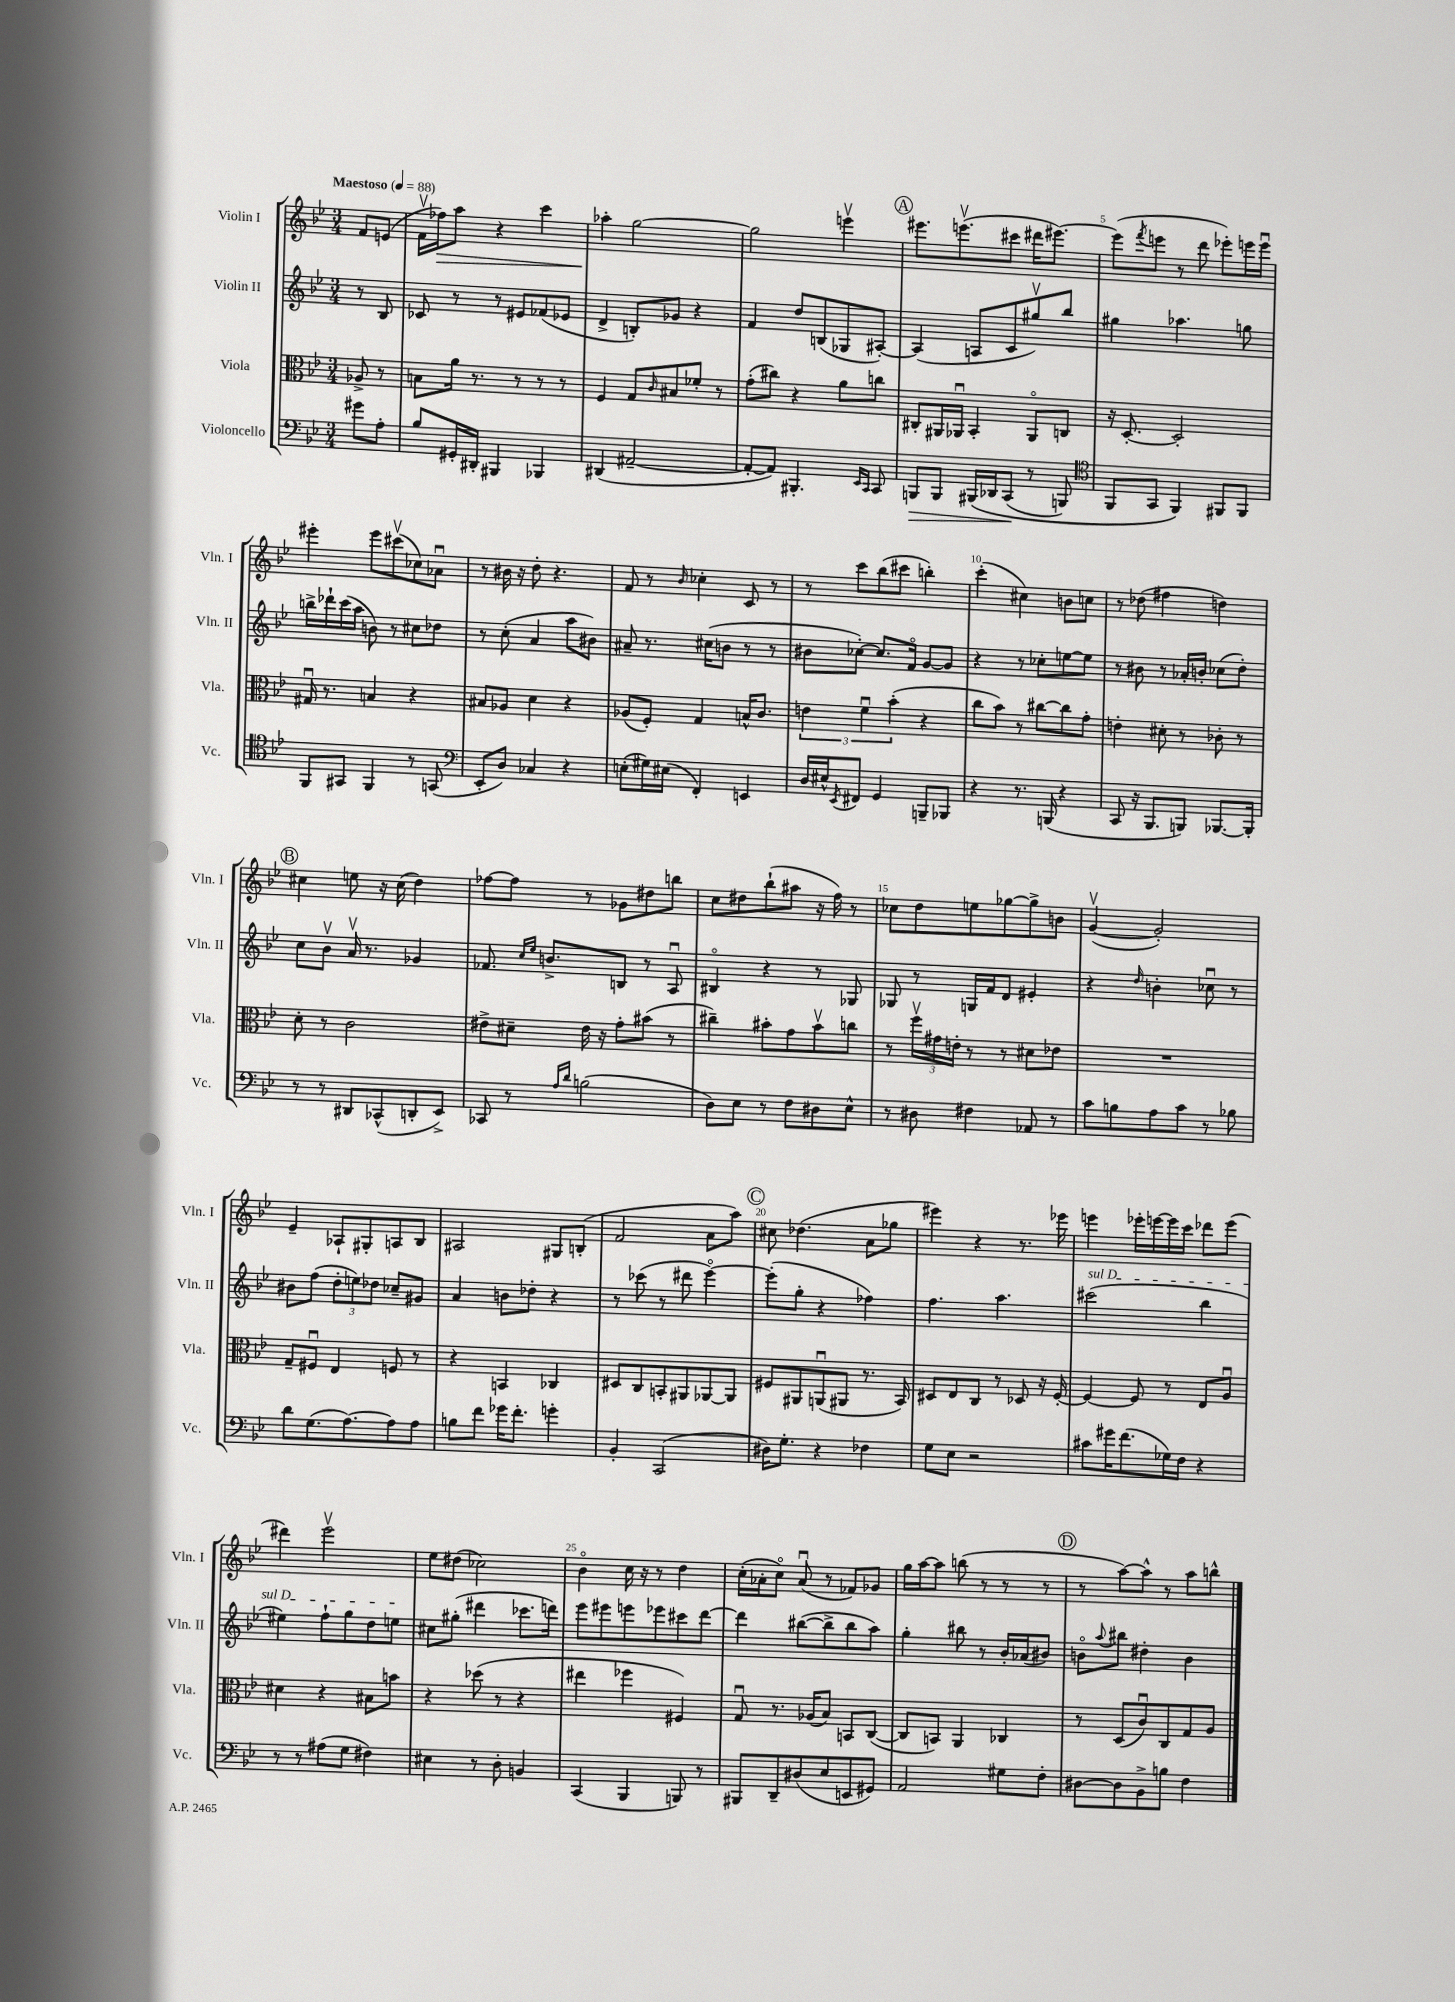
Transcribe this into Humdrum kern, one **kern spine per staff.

**kern	**kern	**kern	**kern
*staff4	*staff3	*staff2	*staff1
*clefF4	*clefC3	*clefG2	*clefG2
*k[b-e-]	*k[b-e-]	*k[b-e-]	*k[b-e-]
*M3/4	*M3/4	*M3/4	*M3/4
*MM88	*MM88	*MM88	*MM88
8g#	8A-^	8r	8f
8A'	8r	8B-	(8e
=	=	=	=
8B-	8B	8c-	16fv
.	.	.	16ff-)
16GG#'	16a	8r	8aa
16DD#'	8.r	.	.
4BBB#	.	8r	4r
.	8r	8e#	.
4BBB-	8r	(8f-	4ccc
.	8r	8e-	.
=	=	=	=
(4DD#	4F	4d^	4aa-'
[2AA#~	8G	8B')	[2gg
.	16qqc	.	.
.	8B#	8g-	.
.	8f-'	4r	.
.	8r	.	.
=	=	=	=
8AA#'_	(8g'	4f	2gg]
8AA#])	8cc#)	.	.
4.BBB#'	4r	8dd	.
.	.	(8B	.
.	8a	8G-	4eeev
16qqEE-	.	.	.
16qqCC	.	.	.
8CC	8cc	[8A#')	.
=	=	=	=
8BBB	8C#'	(4A#]	8.eee#
8BBB	16AA#	.	.
.	16AA-u	.	(8.eeev
&(16BBB#	4BB-'	8A	.
16DD-	.	.	.
(8CC	.	8c	8ccc#
8r	8AA-o	8gg#v)	16ddd#
.	.	.	[8.eee#)
8BBB)	8C	8bb-	.
=	=	=	=
*clefC4	*	*	*
8FF	16r	4gg#	(8eee#]
.	[8.D'	.	.
.	.	.	8qfff
8GG	.	.	8eee
4FF&)	2D']	4.aa-	8r
.	.	.	8ddd
8FF#	.	.	8eee-')
8FF#	.	8gg	16eee
.	.	.	16eeeu
=	=	=	=
8FF	16G#u	16bb^	4eee#'
.	8.r	16ddd-`	.
8GG#	.	(16ccc	.
.	.	16aa	.
4FF	4B	8b)	8eee#
.	.	8r	(8ccc#v
8r	4r	8cc#	8cc-)
(8GG	.	8dd-	8a-u
=	=	=	=
*clefF4	*	*	*
8EE-'	8B#	8r	8r
8D)	8A-	(8cc'	16b#
.	.	.	16r
4C-	4d	4a	8dd'
.	.	.	4.r
4r	4r	8aa	.
.	.	8b#)	.
=	=	=	=
(8E'	(8A-	8a#~	8f
16G#)	8F')	8.r	8r
(16E#	.	.	.
.	.	.	16qqb-
4FF')	4G	.	4cc-'
.	.	(16cc#	.
.	.	8b	.
4EE	16B^^	8r	8c
.	8.c	.	.
.	.	8r	8r
=	=	=	=
16D	6e	8b#	8r
16E#^^	.	.	.
8qEE-	.	.	.
8FF#	.	[8cc-')	8ccc
.	6fu	.	.
4GG	.	8.cc-]	(8bb-
.	(6b-'	.	.
.	.	.	8ccc#
.	.	16fo	.
8BBB~	4r	[8g	4bb')
8BBB-	.	8g]	.
=	=	=	=
4r	8cc	4r	(4ccc'
.	8b-)	.	.
8.r	8r	8r	4cc#)
.	[8cc#	8cc-'	.
(16BBB	.	.	.
4r	8cc#]	[8ee	8b
.	8g'	8ee]	8cc
=	=	=	=
8CC	4e'	8r	8r
16r	.	8b#	(8dd-
8.BBB-	.	.	.
.	8d#'	8r	4ff#
8BBB)	8r	16a-'	.
.	.	16b'	.
[8.BBB-	8c-'	(8cc-	4dd)
.	8r	8dd')	.
16BBB-']	.	.	.
=	=	=	=
8r	8d'	8cc	4cc#
8r	8r	8b-v	.
8DD#	2c	16av	8ee
.	.	8.r	.
(8CC-^^	.	.	16r
.	.	.	(16cc#
8DD'	.	4g-	4dd)
8EE-^)	.	.	.
=	=	=	=
8CC-	8e#^	8.f-	[8ff-
8r	8d#~	.	8ff-]
.	.	16qqcc	.
.	.	16qqee-	.
.	.	8.b^	.
16qqA	.	.	.
16qqd	.	.	.
(2B	16e#	.	8r
.	16r	.	.
.	8g'	8B	8g-
.	(8b#	8r	8dd#
.	8r	8Au	8bb
=	=	=	=
8D)	4cc#~)	4B#o	8cc
8E-	.	.	8dd#
8r	8b#'	4r	(8bb-`
8F	8g	.	8aa#
8D#	8b#v	8r	16r
.	.	.	16ff)
8E-^^	8cc	8G-	8r
=	=	=	=
8r	8r	8G-	8cc-
8D#	24ffv	8r	8dd
.	24g#	.	.
.	24e'	.	.
4F#	8r	16G	8ee
.	.	16f	.
.	8r	8d	[8gg-
8AA-	8d#	4e#'	8gg-^]
8r	8e-	.	8b
=	=	=	=
8c	2.r	4r	([4gv
8B	.	.	.
.	.	16qqdd	.
8A	.	4b'	2g'])
8c	.	.	.
8r	.	8cc-u	.
8B-	.	8r	.
=	=	=	=
8d	8G~	8b#	4e-~
(8.G	8F#u	(8ff	.
.	4E-	12dd'	8A-`
[8.A)	.	.	.
.	.	12ee)	.
.	.	.	8G#'
.	.	12dd-	.
8A]	8F	8cc-~	8A
8A	8r	8g#	8B-
=	=	=	=
8B	4r	4a	2A#
8f	.	.	.
16g-	4BB	8b	.
8.f'	.	.	.
.	.	8dd-'	.
4g'	4C-	4r	8G#
.	.	.	(8B'
=	=	=	=
4BB-'	8D#	8r	2f
.	8C	(8ccc-	.
(2CC	8BB'	8r	.
.	8AA#	8ddd#	.
.	[8AA-	[4eee-o)	8a
.	8AA-]	.	8aa)
=	=	=	=
16D#)	8F#	(8eee-']	8cc#
8.G'	.	.	.
.	8AA#	8gg'	(4.dd-
4r	(8AAu	4r	.
.	8AA#	.	.
4F-	8.r	4ff-)	8a
.	.	.	8gg-
.	16BB-)	.	.
=	=	=	=
8G	8D#	4.ff	4eee#)
8E-	8E-	.	.
2r	8C	.	4r
.	8r	4.aa	.
.	8D-	.	8.r
.	16r	.	.
.	[16F'	.	16eee-
=	=	=	=
8c#	4F_	(2ccc#	4eee
16g#	.	.	.
(8.f	.	.	.
.	8F]	.	16eee-'
.	.	.	[16eee
16G-)	8r	.	16eee]
16F	.	.	16ccc
4r	8E-	4bb-	8ddd-
.	8Au	.	(8eee
=	=	=	=
8r	4d#	4ee#)	4ddd#)
8r	.	.	.
(8A#	4r	8ff`	2eee-v
8G	.	8gg	.
4F#)	8B#	8dd	.
.	8b	8ee	.
=	=	=	=
4E#	4r	8cc#	8ee-
.	.	(8gg#'	(8dd#
8r	(8dd-	4ddd#	2cc-)
8D'	8r	.	.
4BB	4r	8.ccc-	.
.	.	16ddd)	.
=	=	=	=
(4CC	4ee#	8eee-	4b-o
.	.	8eee#	.
4BBB-	4ff-	8eee	16cc
.	.	.	16r
.	.	8eee-	8r
8BBB)	4F#)	8ccc#	4dd
8r	.	[8ddd	.
=	=	=	=
8BBB#	8Gu	4ddd]	(16cc'
.	.	.	16a-'
8DD~	8.r	.	8cco)
(8D#	.	([8bb#	(8a-u
.	(16A-	.	.
8E-	8B-)	8bb#^]	8r
8EE	8BB	8bb#	8f-)
8GG#)	([8C	8aa)	8g-
=	=	=	=
2AA	8C]	4gg'	16gg
.	.	.	[16aa
.	8BB)	.	8aa]
.	4AA	8bb#	(8bb
.	.	8r	8r
8G#	4C-	16b-'	8r
.	.	(16a-	.
8F'	.	8b#)	8r
=	=	=	=
[8D#	8r	8bo	8r
.	.	8qqaa	.
8D#]	(8D	8bb#	[8aa)
8BB-^	8cu)	4dd#'	8aa^^]
8B	8C	.	8r
4F	8G	4b	8aa
.	8A	.	8bb^^
==	==	==	==
*-	*-	*-	*-
